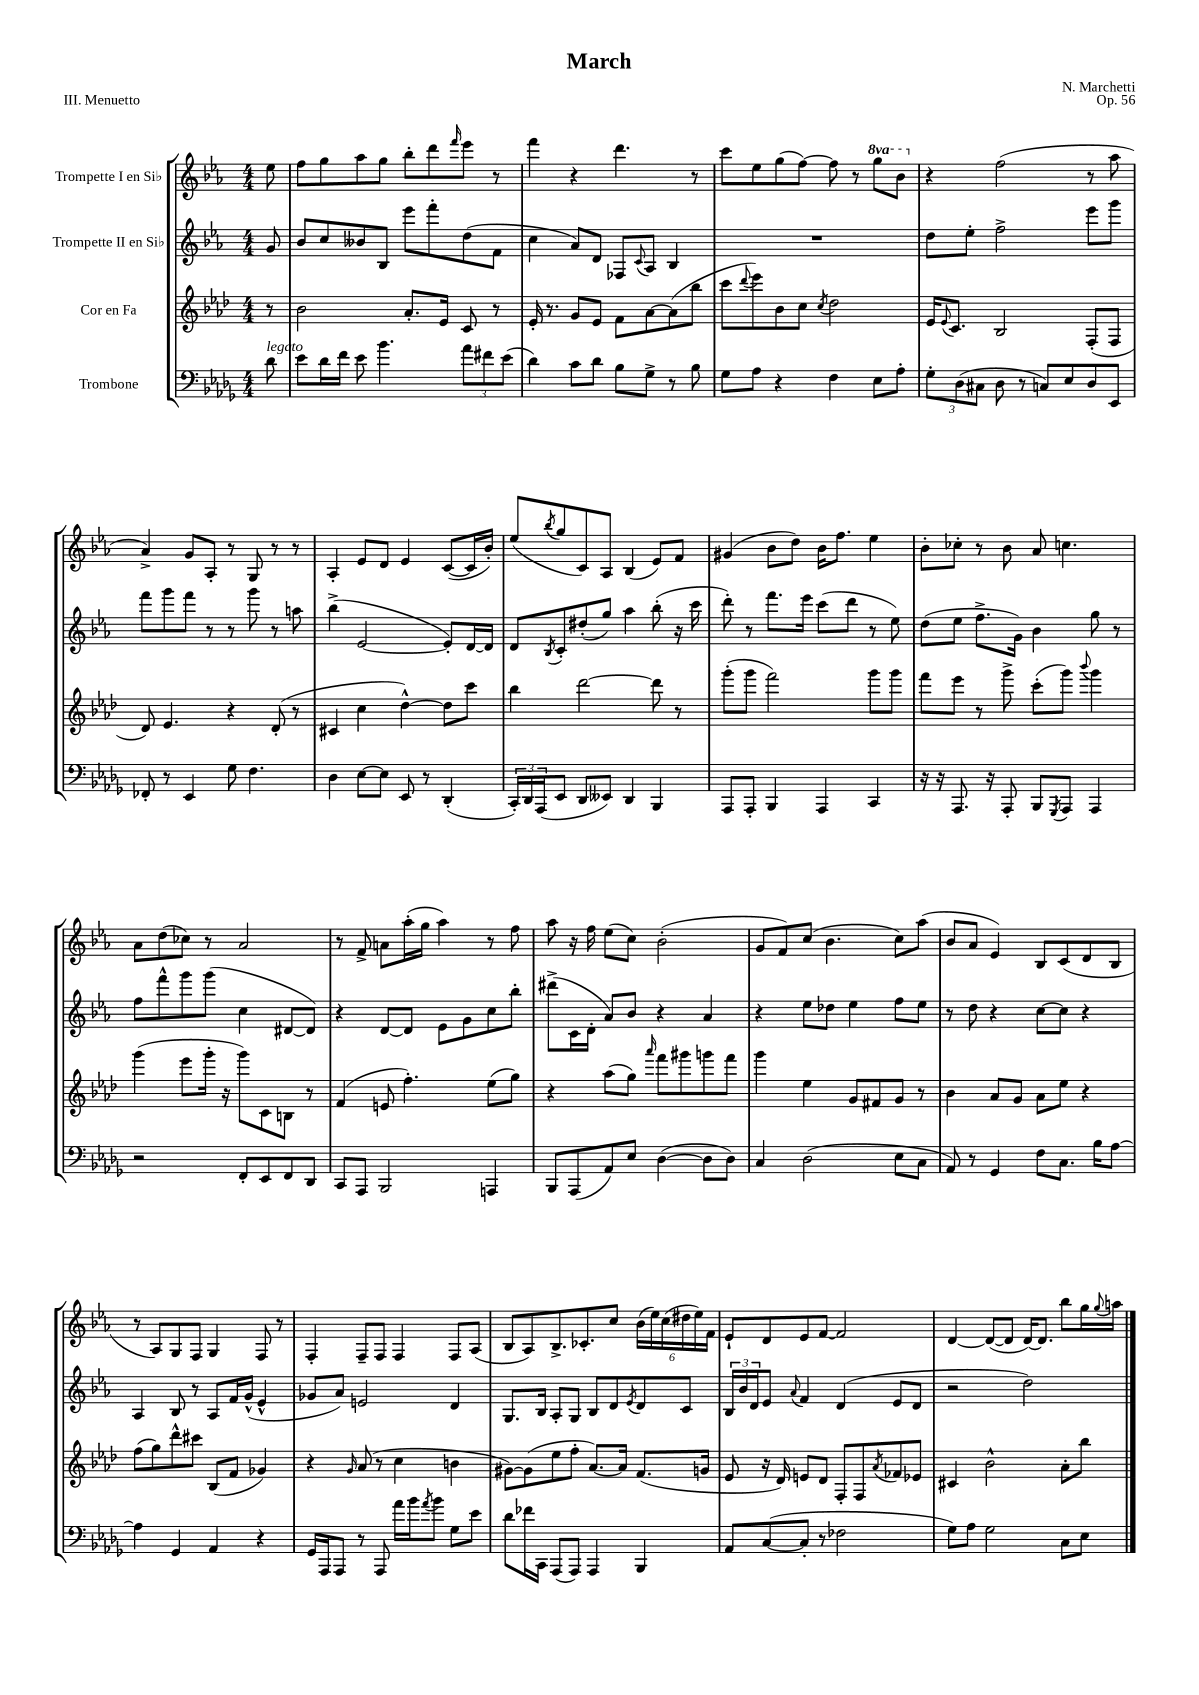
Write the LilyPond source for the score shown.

\header { title = "March" composer = "N. Marchetti" opus = "Op. 56" piece = "III. Menuetto" }
<<
\new StaffGroup <<
\new Staff = "s0" \with { instrumentName = "Trompette I en Sib" } {
    \clef treble \key ees \major \numericTimeSignature \time 4/4 \set Staff.ottavationMarkups = #ottavation-simple-ordinals \partial 8
    ees''8 |
    f''8 g''8 aes''8 g''8 bes''8-. d'''8 \grace { f'''16 } ees'''8 r8 |
    f'''4 r4 d'''4. r8 |
    c'''8 ees''8 g''8( f''8~) f''8 r8 \ottava #1 g'''8 bes''8 \ottava #0 |
    r4 f''2( r8 aes''8 |
    aes'4->) g'8 aes8-. r8 g8 r8 r8 |
    aes4-. ees'8 d'8 ees'4 c'8~( c'16 bes'16-.) |
    ees''8( \acciaccatura { bes''8 } g''8 c'8) aes8 bes4( ees'8) f'8 |
    gis'4( bes'8 d''8) bes'16 f''8. ees''4 |
    bes'8-. ces''8-. r8 bes'8 aes'8 c''4. |
    aes'8 d''8( ces''8) r8 aes'2 |
    r8 f'8-> a'8 aes''16-.( g''16 aes''4) r8 f''8 |
    aes''8 r16 f''16 ees''8( c''8) bes'2-.( |
    g'8 f'8) c''8( bes'4. c''8) aes''8( |
    bes'8 aes'8 ees'4) bes8 c'8( d'8 bes8 |
    r8 aes8) g8 f8 g4 f8 r8 |
    f4-. f8-- f8 f4 f8 aes8( |
    bes8 aes8) bes8.-> ces'8.-. c''8 \tuplet 6/4 { bes'16( ees''16) c''16( dis''16 ees''16) f'16 } |
    ees'8-! d'8 ees'8 f'8~ f'2 |
    d'4~ d'8~( d'8 d'16~) d'8. bes''8 g''16 \appoggiatura { g''8 } a''16 \bar "|." |
}
\new Staff = "s1" \with { instrumentName = "Trompette II en Sib" } {
    \clef treble \key ees \major \numericTimeSignature \time 4/4 \partial 8
    g'8 |
    bes'8 c''8 beses'8 bes8 ees'''8 f'''8-. d''8( f'8 |
    c''4 aes'8) d'8 fes8 \appoggiatura { c'8 } aes8 bes4 |
    R1 |
    d''8 ees''8-. f''2-> ees'''8 g'''8 |
    f'''8 g'''8 f'''8 r8 r8 g'''8 r8 a''8 |
    bes''4->( ees'2~ ees'8-.) d'16~ d'16 |
    d'8 \acciaccatura { bes8 } c'8-. dis''8-.( g''8) aes''4 bes''8-.( r16 c'''16 |
    d'''8-.) r8 f'''8. ees'''16 c'''8( d'''8 r8 ees''8) |
    d''8( ees''8 f''8.-> g'16) bes'4 g''8 r8 |
    f''8 f'''8-^ g'''8 g'''8( c''4 dis'8~ dis'8) |
    r4 d'8~ d'8 ees'8 g'8 c''8 bes''8-. |
    dis'''8->( c'16 d'16-. aes'8) bes'8 r4 aes'4 |
    r4 ees''8 des''8 ees''4 f''8 ees''8 |
    r8 d''8 r4 c''8~ c''8 r4 |
    aes4 bes8 r8 aes8 f'16 g'16-^( ees'4-^ |
    ges'8 aes'8) e'2 d'4 |
    g8. bes16 aes8-. g8 bes8 d'8 \acciaccatura { ees'8 } d'8 c'8 |
    \tuplet 3/2 { bes16 bes'16 d'16 } ees'8 \appoggiatura { aes'8 } f'4 d'4( ees'8 d'8 |
    r2 d''2) \bar "|." |
}
\new Staff = "s2" \with { instrumentName = "Cor en Fa" } {
    \clef treble \key aes \major \numericTimeSignature \time 4/4 \partial 8
    r8 |
    bes'2 aes'8.-. ees'16 c'8 r8 |
    ees'16-. r8. g'8 ees'8 f'8 aes'8~ aes'8( bes''8 |
    c'''8 \appoggiatura { des'''8 } ees'''8) bes'8 c''8 \acciaccatura { c''8 } des''2 |
    ees'16 \appoggiatura { ees'8 } c'8. bes2 f8-.( f8 |
    des'8) ees'4. r4 des'8-.( r8 |
    cis'4 c''4 des''4~-^) des''8 c'''8 |
    bes''4 des'''2~ des'''8 r8 |
    g'''8-.( g'''8 f'''2) g'''8 g'''8 |
    f'''8 ees'''8 r8 g'''8-> c'''8-.( g'''8) \appoggiatura { bes'''8 } g'''4 |
    g'''4( ees'''8 g'''16-. r16 g'''8) c'8 b8 r8 |
    f'4( e'8 f''4.-.) ees''8( g''8) |
    r4 aes''8( g''8) \grace { aes'''16 } f'''8 gis'''8 g'''8 f'''8 |
    g'''4 ees''4 g'8 fis'8 g'8 r8 |
    bes'4 aes'8 g'8 aes'8 ees''8 r4 |
    f''8( g''8) des'''8-^ cis'''8 bes8( f'8 ges'4) |
    r4 \grace { g'16 } aes'8( r8 c''4 b'4 |
    gis'8~) gis'8( ees''8 f''8-. aes'8.~) aes'16 f'8.( g'16 |
    ees'8 r16 des'16) e'8 des'8 f8-. f8 \acciaccatura { aes'8 } fes'8 ees'8 |
    cis'4 bes'2-^ aes'8-. bes''8 \bar "|." |
}
\new Staff = "s3" \with { instrumentName = "Trombone" } {
    \clef bass \key des \major \numericTimeSignature \time 4/4 \partial 8
    des'8^\markup { \italic "legato" } |
    ees'8 des'16 f'16 ees'8 bes'4. \tuplet 3/2 { aes'8 fis'8 ees'8( } |
    des'4) c'8 des'8 bes8 ges8-> r8 bes8 |
    ges8 aes8 r4 f4 ees8 aes8-. |
    \tuplet 3/2 { ges8-. des8( cis8 } des8 r8 c8) ees8 des8 ees,8 |
    fes,8-. r8 ees,4 ges8 f4. |
    des4 ees8~ ees8 ees,8 r8 des,4-.( |
    \tuplet 3/2 { c,16-.) des,16 aes,,16( } ees,8 des,8 eeses,8) des,4 bes,,4 |
    aes,,8 aes,,8-. bes,,4 aes,,4 c,4 |
    r16 r16 aes,,8. r16 aes,,8-. bes,,8 \acciaccatura { ges,,8 } aes,,8 aes,,4 |
    r2 f,8-. ees,8 f,8 des,8 |
    c,8 aes,,8 bes,,2 a,,4 |
    bes,,8 aes,,8( aes,8) ees8 des4~( des8 des8) |
    c4 des2( ees8 c8 |
    aes,8) r8 ges,4 f8 c8. bes16 aes8~ |
    aes4 ges,4 aes,4 r4 |
    ges,16 aes,,16 aes,,8 r8 aes,,8 aes'16 bes'16 \acciaccatura { aes'8 } bes'8 ges8 ees'8 |
    des'8 fes'16 c,16 aes,,8( aes,,8) aes,,4 bes,,4 |
    aes,8 c8~( c8-. r8 fes2 |
    ges8) aes8 ges2 c8 ees8 \bar "|." |
}
>>
>>
\layout { \context { \Score \remove "Bar_number_engraver" } }
